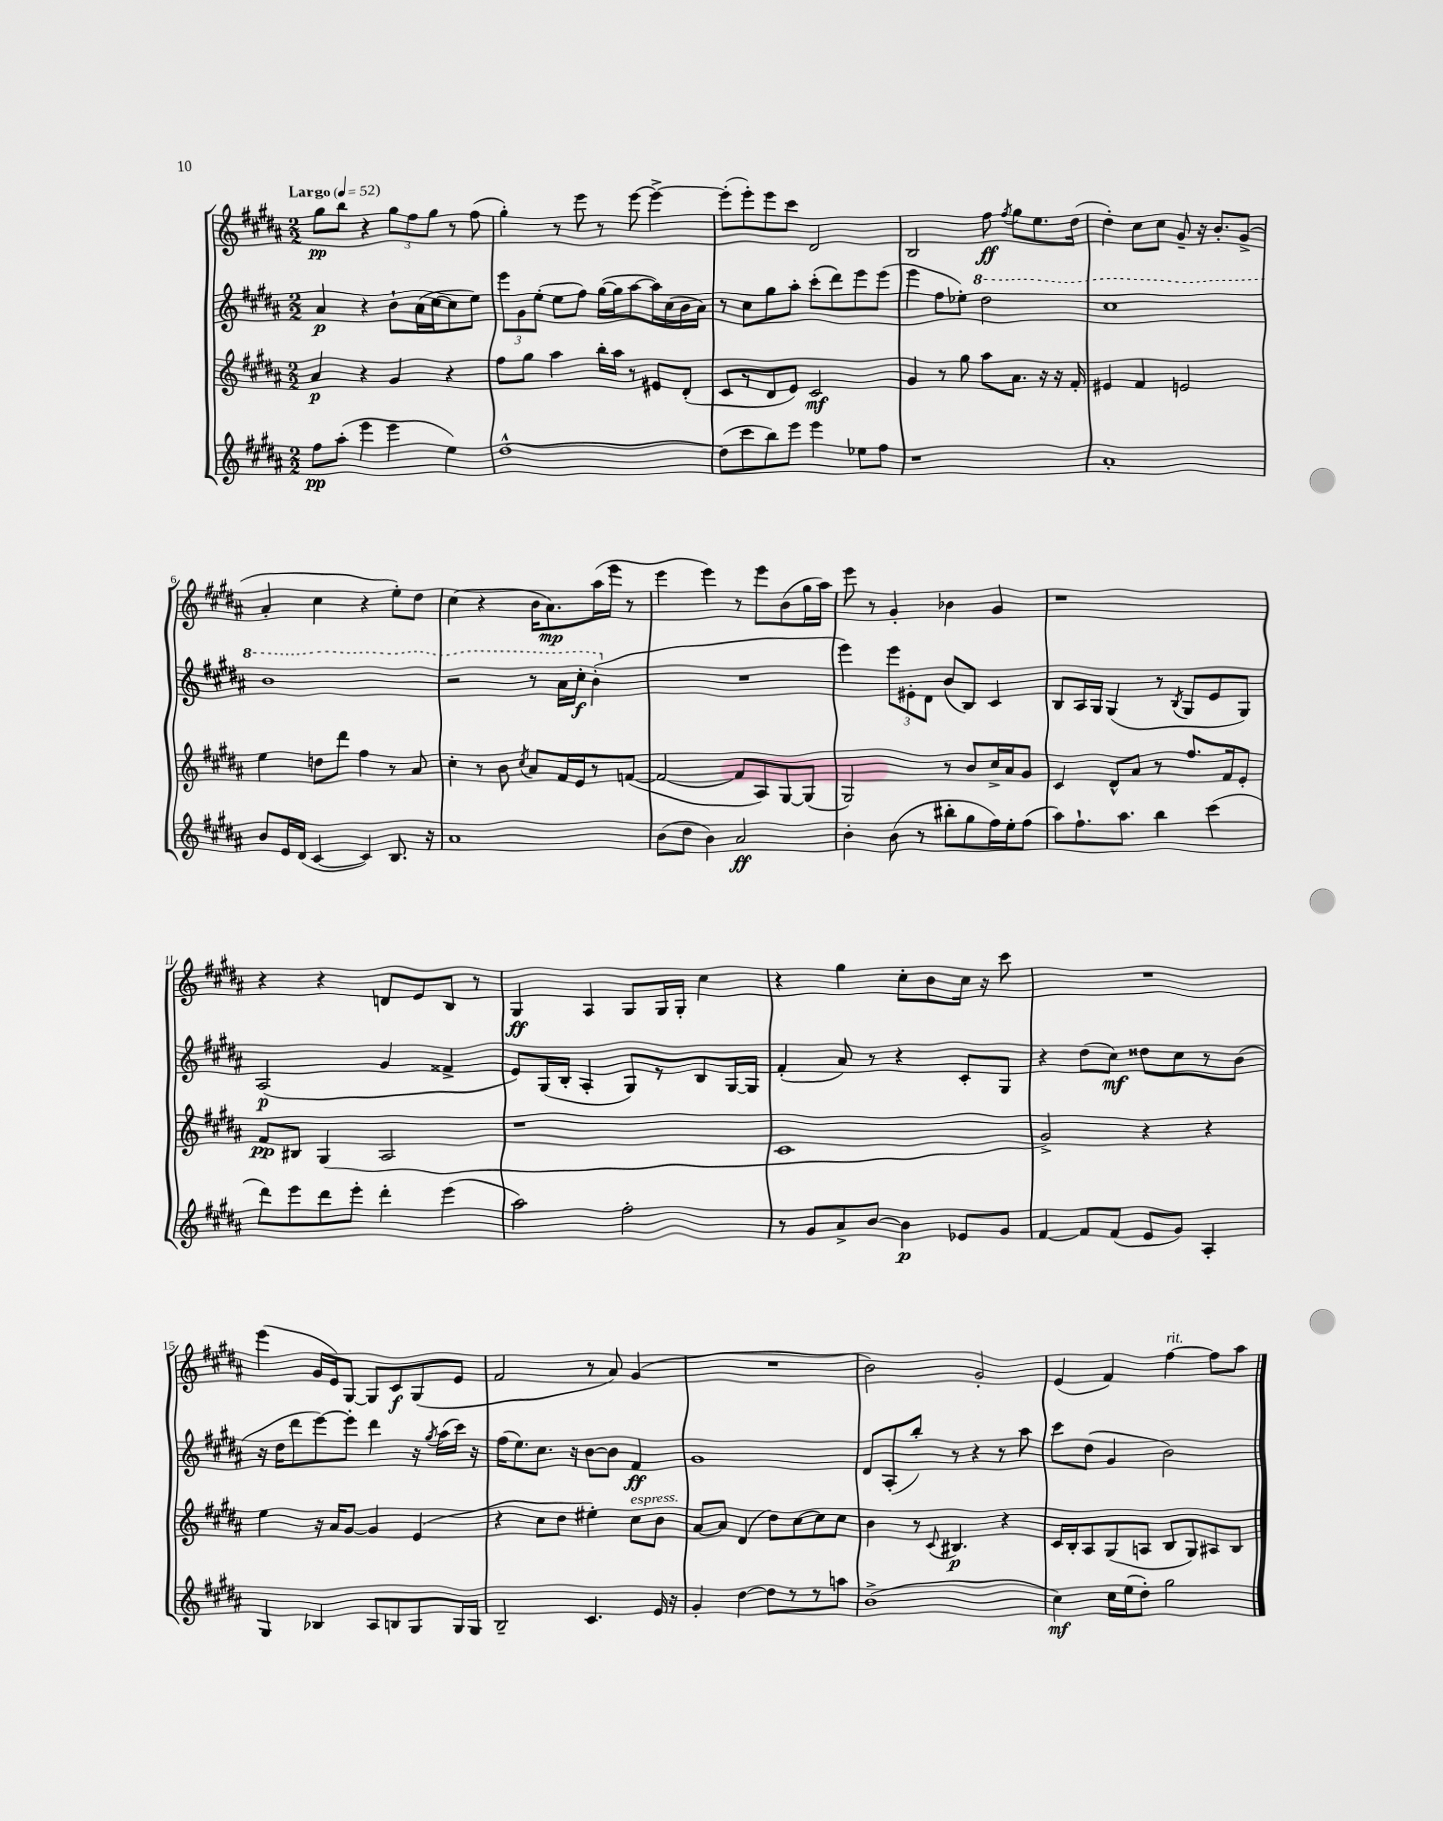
<<
\new StaffGroup <<
\new Staff = "s0" {
    \clef treble \key b \major \numericTimeSignature \time 2/2 \tempo "Largo" 4 = 52
    \autoBeamOff gis''8[\pp b''8] r4 \tuplet 3/2 { gis''8[ fis''8 gis''8] } r8 fis''8( |
    gis''4-.) r8 e'''8 r8 e'''8~ e'''4~-> |
    e'''8[-.( e'''8-.) e'''8 cis'''8] dis'2 |
    b2 fis''8\ff \acciaccatura { fis''8 } gis''8[ e''8. dis''16]( |
    dis''4-.) cis''8[ cis''8] gis'8-- r16 b'8.[-. gis'8]->( |
    ais'4-. cis''4 r4 e''8[-.) dis''8] |
    cis''4( r4 b'16[ ais'8.\mp) ais''16( e'''16] r8 |
    e'''4 e'''4) r8 e'''8[ b'8( gis''16 ais''16]) |
    e'''8 r8 gis'4-. bes'4 gis'4 |
    r1 |
    r4 r4 d'8[ e'8 b8] r8 |
    gis4\ff ais4 gis8[ gis16 gis16]-. cis''4 |
    r4 gis''4 cis''8[-. b'8 cis''16] r16 cis'''8 |
    R1 |
    e'''4( gis'16[ e'16) gis8]~ gis8[ cis'8\f gis8( e'8] |
    fis'2 r8 ais'8) gis'4( |
    R1 |
    b'2) gis'2-. |
    e'4( fis'4) fis''4~^\markup { \italic "rit." } fis''8[ ais''8] \bar "|." |
}
\new Staff = "s1" {
    \clef treble \key b \major \numericTimeSignature \time 2/2
    \autoBeamOff ais'4\p r4 b'8[-! ais'16( cis''16~ cis''8 e''8]) |
    \tuplet 3/2 { e'''8[ gis'8 e''8]-.( } e''8[ fis''8]) gis''16[~( gis''16 ais''8~ ais''16) cis''16( b'16 ais'16]) |
    r8 cis''8[ gis''8 ais''8]-. cis'''8[-.( dis'''8) e'''8 e'''8]( |
    e'''4 fis''8[ ees''8]-.) \ottava #1 dis'''2 |
    cis'''1 |
    b''1 |
    r2 r8 ais''16[ cis'''16]-.\f b''4-.( \ottava #0 |
    R1 |
    e'''4) \tuplet 3/2 { e'''8[ eis'8-. dis'8] } b'8[( b8]) cis'4 |
    b8[ ais16 gis16] gis4( r8 \acciaccatura { b8 } gis8[ e'8 gis8]) |
    ais2\p( gis'4 fisis'4-> |
    e'8[) gis16( b16]-. ais4-. gis8[) r8 b8 gis16~ gis16] |
    fis'4-.( ais'8) r8 r4 cis'8[-. gis8] |
    r4 dis''8[( cis''8]\mf) disis''8[ cis''8 r8 b'8]( |
    r16 dis''16[ dis'''8 e'''8~) e'''8]-. dis'''4 r16 \acciaccatura { gis''8 } ais''16[( cis'''16]) r16 |
    fis''16[( e''8.) cis''8.] r16 b'8[~ b'8] fis'4\ff |
    gis'1 |
    dis'8[ ais8-.( b''8]-.) r8 r4 r8 ais''8 |
    cis'''8[ dis''8]( gis'4 b'2) \bar "|." |
}
\new Staff = "s2" {
    \clef treble \key b \major \numericTimeSignature \time 2/2
    \autoBeamOff ais'4\p r4 gis'4 r4 |
    fis''8[ gis''8] ais''4 b''16[-. ais''16] r8 eis'8[ dis'8]-.( |
    cis'8[ r8 dis'8 e'8]) cis'2\mf |
    gis'4 r8 gis''8 ais''8[ ais'8.] r16 r16 fis'16-. |
    eis'4 fis'4 e'2 |
    e''4 d''8[ dis'''8] fis''4 r8 ais'8 |
    cis''4-. r8 b'8 \acciaccatura { cis''8 } ais'8[ fis'16 e'16 r8 f'8]~( |
    f'2~ f'8[ ais8) gis8~ gis8]( |
    gis2) r8 b'8[ cis''16-> ais'16 gis'8] |
    cis'4 dis'8[-^ ais'8] r8 fis''8.[ fis'16 e'8]-. |
    fis'8[\pp bis8] gis4( ais2 |
    r1 |
    cis'1 |
    gis'2->) r4 r4 |
    e''4 r16 ais'16[ gis'8]~ gis'4 e'4( |
    r4 cis''8[ dis''8] eis''4-.) cis''8[^\markup { \italic "espress." } b'8] |
    ais'8[~ ais'8] dis'4( dis''8[) cis''8~ cis''8 cis''8] |
    b'4 r8 \appoggiatura { cis'8 } bis4.\p r4 |
    cis'16[ b16-. ais8 gis8( a8] b8[ gis8) ais8 b8] \bar "|." |
}
\new Staff = "s3" {
    \clef treble \key b \major \numericTimeSignature \time 2/2
    \autoBeamOff fis''8[\pp ais''8]-.( e'''4 e'''4 e''4) |
    dis''1~-^ |
    dis''8[( cis'''8 b''8) e'''8] e'''4 ees''8[ fis''8] |
    r1 |
    ais'1-. |
    b'8[ e'16 dis'16]( cis'4~ cis'4) b8. r16 |
    ais'1 |
    b'8[( dis''8] b'4) ais'2\ff |
    b'4-. b'8( r8 bis''8[-. gis''8 fis''16) e''16-. fis''8]( |
    ais''8[) fis''8.-! ais''8.] b''4 cis'''4( |
    dis'''8[) e'''8 dis'''8 e'''8]-. dis'''4-. e'''4( |
    ais''2) fis''2-. |
    r8 gis'8[ ais'8-> b'8]~ b'4\p ees'8[ gis'8] |
    fis'4~ fis'8[ fis'8]( e'8[ gis'8]) ais4-. |
    gis4 bes4 ais8[ b8 gis8 gis16 gis16] |
    b2-- cis'4. e'16 r16 |
    gis'4-. dis''4~ dis''8[ r8 r8 a''8] |
    b'1->( |
    cis''4\mf) cis''16[ e''16( dis''8]-.) gis''2 \bar "|." |
}
>>
>>
